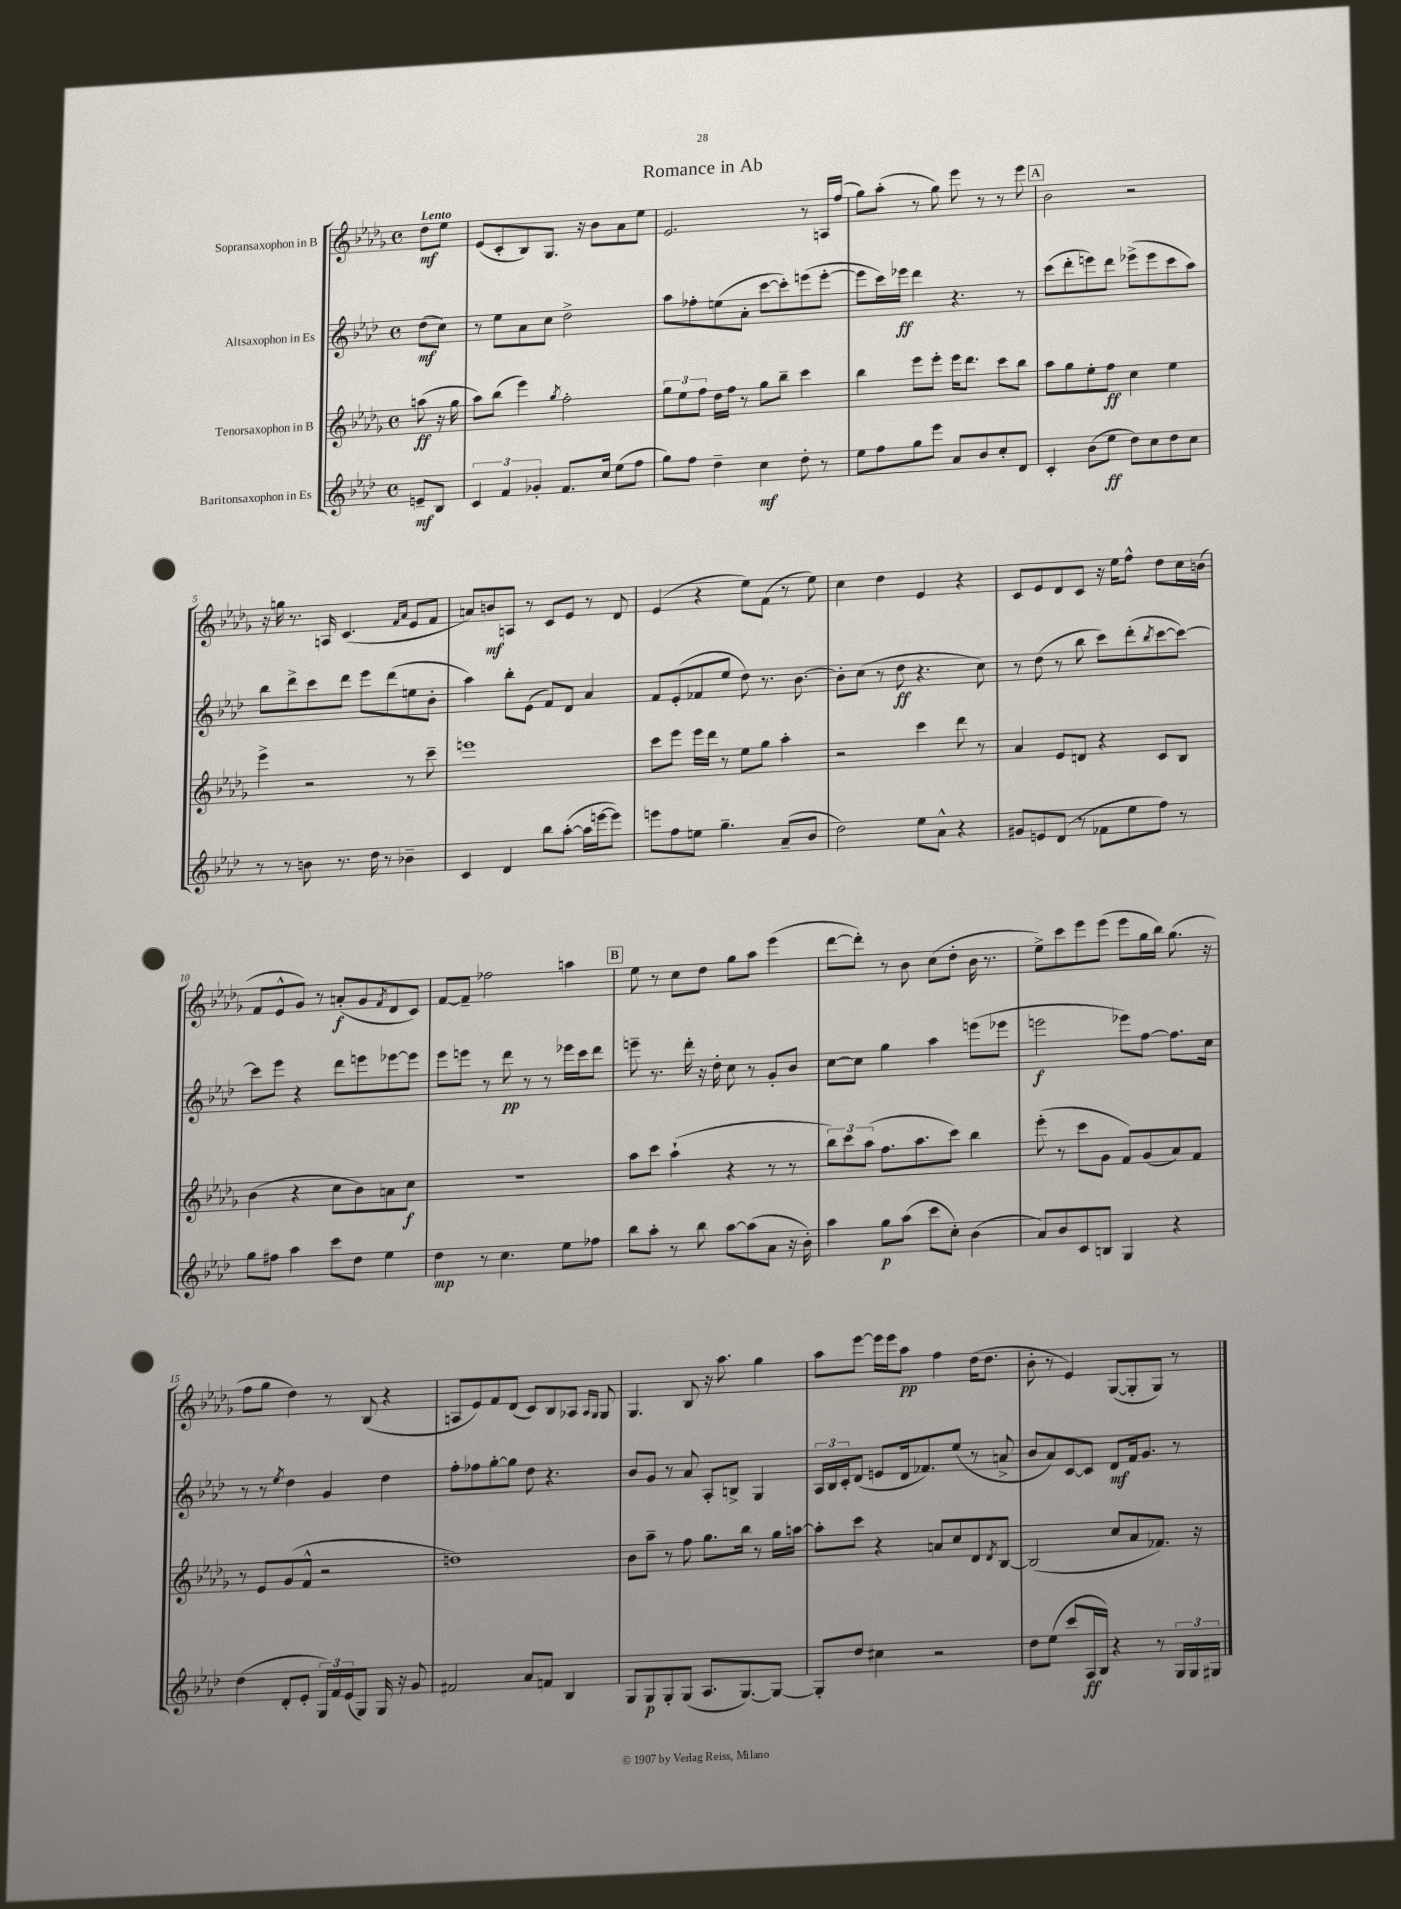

**kern	**kern	**kern	**kern
*staff4	*staff3	*staff2	*staff1
*clefG2	*clefG2	*clefG2	*clefG2
*k[b-e-a-d-]	*k[b-e-a-d-g-]	*k[b-e-a-d-]	*k[b-e-a-d-g-]
*M4/4	*M4/4	*M4/4	*M4/4
*met(c)	*met(c)	*met(c)	*met(c)
8e~	(8aa	(8dd-	8dd-
8B-	16r	8cc)	8ee-
.	16gg-	.	.
=	=	=	=
6c	8aa-)	8r	(8e-
.	(8bb-	8ee-	8c'
6f	.	.	.
.	4eee-)	8a-	8B-)
6g-'	.	.	.
.	.	8cc	8.G-
.	8qgg-	.	.
8.f	2ff'	2dd-^	.
.	.	.	16r
.	.	.	8b-
16cc	.	.	.
(8ee-	.	.	8a-
8ff	.	.	8ee-
=	=	=	=
8gg)	12gg-	8aa-	2.e-
.	12ee-	.	.
8ff	.	8ff-'	.
.	12ff	.	.
4dd-~	16dd-	(8ee	.
.	16ff	.	.
.	8r	8a-'	.
4cc	8gg-	[8ccc	.
.	8bb-~	8ccc'])	.
8dd-'	4ccc	(8eee	8r
8r	.	[8eee'	16A
.	.	.	(16ff
=	=	=	=
8ee-	4bb-	8eee]	8gg-)
8ff	.	16ccc)	(8aa-'
.	.	16eee-	.
8gg	8eee-	4ddd-	8r
8eee-	8eee-'	.	8gg-)
8a-	16eee-	4.r	8eee-
.	8.ddd-	.	.
8b-	.	.	8r
8cc'	8ccc	.	8r
8d-	8bb-	8r	8eee-
=	=	=	=
4c'	8aa-	(8ccc	2b-
.	8gg-	8ddd-'	.
(8b-	8ee-'	8eee)	.
8ee-	8ff	8ddd-	.
8dd-)	4cc	(8eee-^	2r
8cc	.	8eee-	.
8dd-	4ee-	8ccc	.
8cc	.	8aa-)	.
=	=	=	=
8r	4eee-^	8bb-	16r
.	.	.	16gg
8r	.	8ddd-^	8.r
8b	2r	8ccc	.
.	.	.	16A
8.r	.	8ddd-	(4.c
.	.	8eee-	.
16dd-	.	.	.
8r	.	(8ddd-	.
.	.	.	16qqf
.	.	.	16qqa-
4b-~	8r	8ee	8e-
.	8ccc~	8b-'	8f
=	=	=	=
4c	1eee	4aa-)	8a)
.	.	.	8b
4d-	.	8bb-'	8A
.	.	(8e-	8r
8bb-	.	8f)	8c
([8aa-'	.	8d-	8e-
16aa-]	.	4a-	8r
[16eee	.	.	.
8eee])	.	.	8d-
=	=	=	=
8eee	8ccc	8f	(4e-
8ff	8eee-	(8e-'	.
8ee	16eee-	8f-	4r
.	16ddd-	.	.
4.gg~	8r	8ee-	.
.	8ee-	8dd-)	8ee-)
.	8gg-	8.r	(8f
(8a-~	4aa-'	.	8r
.	.	[8.b-	.
8b-	.	.	8ee-)
=	=	=	=
2dd-)	2r	8b-']	4cc
.	.	(8cc	.
.	.	8r	4dd-
.	.	8dd-	.
8ee-	4ccc	4.r	4e-
8a-^^	.	.	.
4r	8ddd-	.	4r
.	8r	8cc)	.
=	=	=	=
8g#	4a-	8r	8c
8e	.	(8dd-	8e-
(8d-	8e-	8r	8d-
8r	8d	8bb-	8c
8f-	4r	8ccc)	16r
.	.	.	16ee-
8ee-	.	(8ddd-'	8ff^^
.	.	8qbb-	.
8ff)	8c	[8ccc	8dd-
8r	8B-	8ccc_)	16cc
.	.	.	(16b
=	=	=	=
8gg	(4b-	8ccc]	8f
8ff#	.	8eee-	8e-^^
4aa-	4r	4r	8g-)
.	.	.	8r
8ccc	8cc	8ddd-	(8a'
8dd-	8b-)	8eee	8g-
.	.	.	8qf
4ee-	8a	[8eee-	8d-
.	8cc	8eee-]	8c)
=	=	=	=
4dd-	1r	8eee-	[8f
.	.	8eee	8f~]
8r	.	8r	2ff-
4.cc	.	8ddd-	.
.	.	8r	.
.	.	8r	.
8ee-	.	16eee-	4aa
.	.	16ccc	.
8ff-	.	8ddd-	.
=	=	=	=
8bb-	8aa-	8eee~	8ee-
8aa-'	8ccc	8.r	8r
8r	(4aa-`	.	8cc
.	.	16ddd-'	.
8bb-	.	16r	8dd-
.	.	16dd-'	.
[8aa-	4r	8cc	8gg-
(8aa-]	.	8r	8aa-
8a-	8r	8g'	(4eee-
16r	8r	8b-	.
16b-')	.	.	.
=	=	=	=
4aa-	12bb-)	[8cc	[8ddd-
.	12ccc	.	.
.	.	8cc]	8ddd-'])
.	(12aa-	.	.
8gg	8.ff	4gg	8r
(8aa-	.	.	8b-
.	8.aa-	.	.
8ccc	.	4aa-	(8cc
8cc')	8ccc)	.	8dd-'
(4b-	4bb-	(8eee	16b-
.	.	.	8.r
.	.	8eee-	.
=	=	=	=
8a-)	(8eee-'	2eee	8ee-^)
8b-	8r	.	8ccc
8c	8ccc	.	8eee-
8B	8g-	.	(8eee-
4G	8f)	8eee-)	8eee-
.	(8g-	[8ff	16gg-
.	.	.	16bb-)
4r	8a-)	8.ff]	(8.gg-
.	8f	.	.
.	.	16cc	16r
=	=	=	=
(4dd-	8r	8r	8ff
.	8e-	8r	8gg-
.	.	8qee-	.
8d-'	(8g-	4dd-	4dd-)
8e-'	8f^^	.	.
24G)	2r	4g	8r
24f	.	.	.
(24e-	.	.	.
8G)	.	.	(8B-
16G	.	4dd-	4r
16r	.	.	.
8g	.	.	.
=	=	=	=
2f#	1dd)	8ff'	8A
.	.	8ff-	8e-)
.	.	[8gg'	8f
.	.	8gg]	(8d-
8a-	.	8dd-	8c)
8f	.	4.r	8B-
4B-	.	.	8A-
.	.	.	16qqA-
.	.	.	16qqG-
.	.	.	8G-
=	=	=	=
8G	8b-	8b-	4.G-
8G	8aa-~	8g	.
8G'	8r	8r	.
(8G	8ff	8a-	8B-
8.A-	8.gg-	8A-'	16r
.	.	.	8.aa-
.	.	8B^	.
[8.G)	16bb-	.	.
.	8r	4G	4gg-
8G_	16gg-	.	.
.	[16aa	.	.
=	=	=	=
8G']	8aa']	24A-	8aa-
.	.	24B-	.
.	.	24c'	.
8dd-	8ccc	(8d-	[8eee-
4cc#	4r	8e	16eee-]
.	.	.	16eee-
.	.	16d-	8aa-
.	.	8.f-)	.
2r	8a	.	4ff
.	8cc	(8ee-	.
.	8d-	8r	(16dd-
.	.	.	8.dd-
.	8qd-	.	.
.	[8B-	8a^	.
=	=	=	=
8dd-	(2B-]	8b-	8b-'
(8ee-	.	8a-)	8r
8ccc	.	[8c	4e-)
16A-	.	8c]	.
16B-)	.	.	.
4r	8cc	8d-	([8G-
.	8a-	16f	8G-']
.	.	8.g	.
8r	8.f-)	.	8G-)
24G	.	8r	8r
24G	.	.	.
.	16r	.	.
24G#	.	.	.
==	==	==	==
*-	*-	*-	*-
